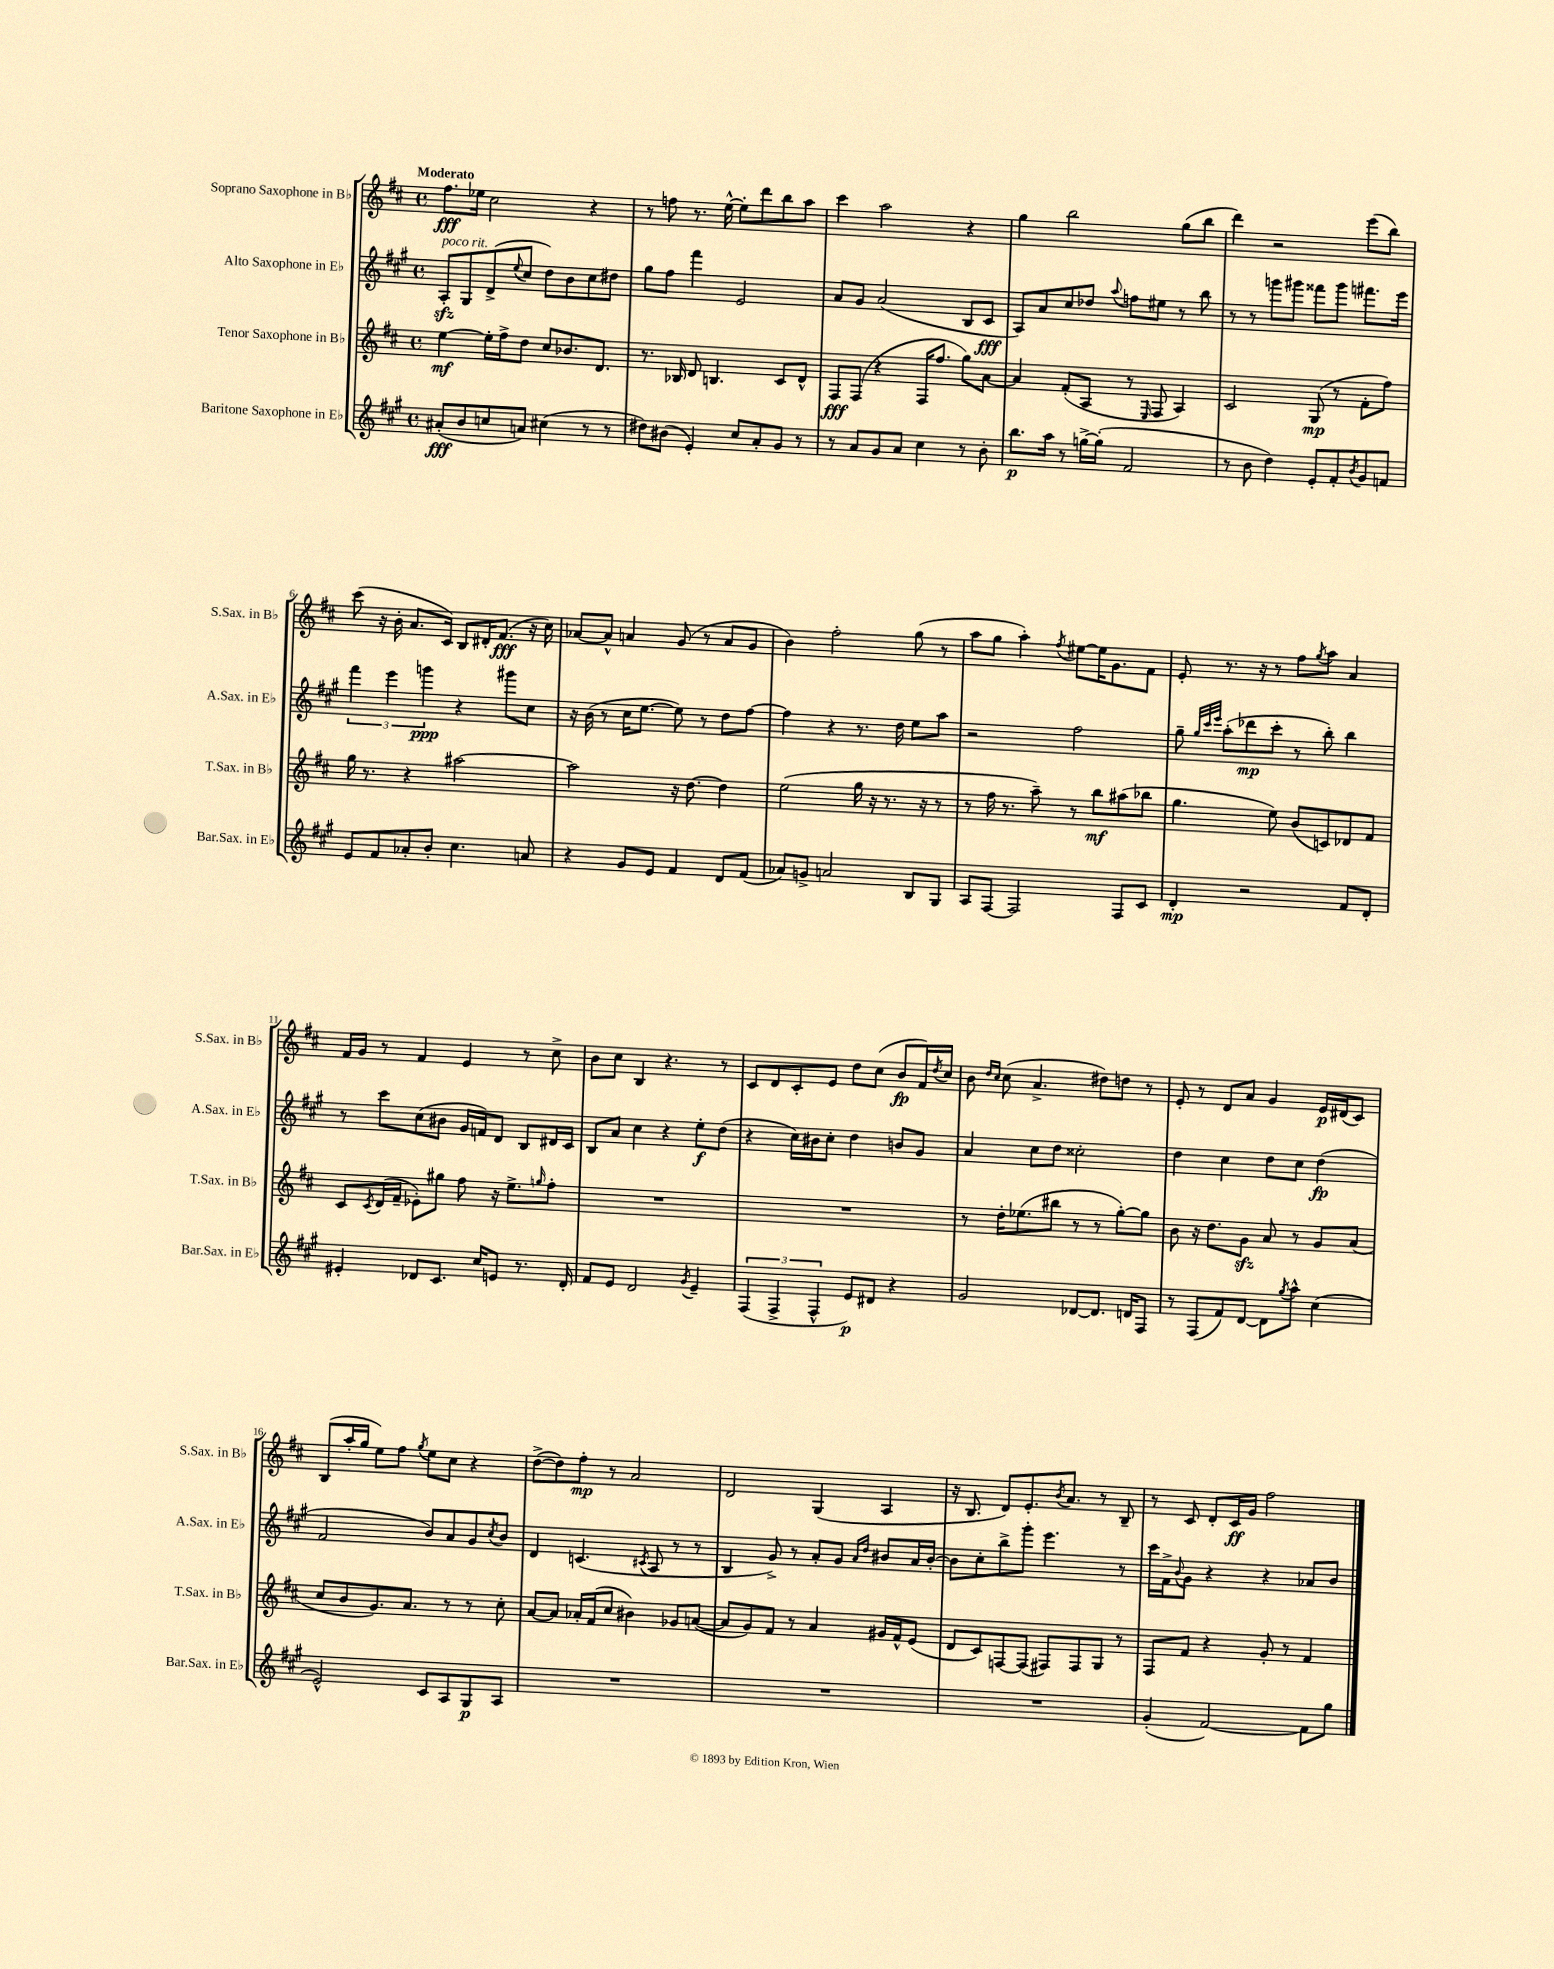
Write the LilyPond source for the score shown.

<<
\new StaffGroup <<
\new Staff = "s0" \with { instrumentName = "Soprano Saxophone in Bb" shortInstrumentName = "S.Sax. in Bb" } {
    \clef treble \key d \major \defaultTimeSignature \time 4/4 \tempo "Moderato"
    fis''8.\fff ees''16 cis''2 r4 |
    r8 f''8 r8. e''16~-^ e''8-. d'''8 b''8 a''8 |
    cis'''4 a''2 r4 |
    g''4 b''2 g''8( b''8 |
    d'''4) r2 e'''8( b''8) |
    cis'''8( r16 b'16-. a'8. cis'16) b8 dis'16-. fis'8.\fff( r16 cis''16) |
    aes'8~ aes'8-^ a'4 g'8( r8 a'8 g'8 |
    b'4) fis''2-. g''8( r8 |
    a''8 g''8 a''4-.) \acciaccatura { fis''8 } eis''8~ eis''16 g'8. fis'8 |
    e'8-. r8. r16 r8 fis''8 \acciaccatura { g''8 } a''8 a'4 |
    fis'16 g'16 r8 fis'4 e'4 r8 cis''8-> |
    b'8 cis''8 b4 r4. r8 |
    cis'8 d'8 cis'8-. e'8 d''8 cis''8( b'8\fp fis'16) \acciaccatura { d''8 } cis''16 |
    b'8 \grace { d''16 cis''16 } cis''8( a'4.-> dis''8) d''8 r8 |
    e'8-. r8 d'8 a'8 g'4 e'16\p dis'16( cis'8) |
    b8( a''16-. g''16 e''8) fis''8 \acciaccatura { g''8 } e''8 cis''8 r4 |
    d''8~->( d''8) fis''8-.\mp r8 a'2 |
    d'2 g4( a4 |
    r16 b8. d'8) e'8.-. \acciaccatura { b'8 } a'8. r8 b8-- |
    r8 cis'8 d'8-. cis'16\ff g'16 fis''2 \bar "|." |
}
\new Staff = "s1" \with { instrumentName = "Alto Saxophone in Eb" shortInstrumentName = "A.Sax. in Eb" } {
    \clef treble \key a \major \defaultTimeSignature \time 4/4
    a8-.\sfz^\markup { \italic "poco rit." } gis8 d'8->( \appoggiatura { e''8 } cis''8 d''8) b'8 cis''8 dis''8 |
    gis''8 fis''8 fis'''4 e'2 |
    a'8 gis'8 a'2( b8 cis'8\fff |
    a8) a'8 cis''8 des''8 \appoggiatura { a''8 } f''8 eis''8 r8 b''8 |
    r8 r8 g'''8 gis'''8 fisis'''8 gis'''8 fis'''8. e'''16 |
    \tuplet 3/2 { fis'''4 e'''4 g'''4\ppp } r4 gis'''8 cis''8 |
    r16 b'16( r8 cis''16 e''8.~ e''8) r8 d''8 fis''8~ |
    fis''4 r4 r8. d''16 e''8 a''8 |
    r2 fis''2 |
    gis''8-- \grace { gis''32 cis'''32 e'''32 } a''8-.( des'''8\mp cis'''8-. r8 b''8-.) b''4 |
    r8 cis'''8 cis''8( bis'8 gis'16 f'16) d'8 b8 dis'16 cis'16 |
    b8 a'8 cis''4 r4 e''8-.\f d''8( |
    r4 cis''16) bis'16 cis''8-. d''4 b'8 gis'8 |
    a'4 cis''8 d''8 cisis''2-. |
    d''4 cis''4 d''8 cis''8 d''4\fp( |
    fis'2 b'8) a'8 gis'8 \acciaccatura { cis''8 } b'8 |
    d'4 c'4.( \acciaccatura { cis'8 } a8 r8 r8 |
    b4 gis'8->) r8 a'8-. gis'8 \grace { a'16 d''16 } bis'8 a'16 bis'16~-. |
    bis'8 cis''8-. b''8-> gis'''8-. e'''4. r8 |
    cis'''16 fis'16-> \appoggiatura { b'8 } gis'8 r4 r4 aes'8 b'8 \bar "|." |
}
\new Staff = "s2" \with { instrumentName = "Tenor Saxophone in Bb" shortInstrumentName = "T.Sax. in Bb" } {
    \clef treble \key d \major \defaultTimeSignature \time 4/4
    e''4~\mf e''16-. fis''16-> d''8 cis''8 bes'8. d'8. |
    r8. bes16 d'8 b4. cis'8 d'8-^ |
    fis8\fff fis8( r4 fis16 fis''8. g''8) a'8~ |
    a'4 fis'8-.( a8 r8 \grace { e16 } fis8 a4) |
    cis'2 g8\mp( r8 fis'8-. fis''8) |
    g''16 r8. r4 ais''2~ |
    ais''2 r16 d''8.~ d''4 |
    e''2( g''16 r16 r8. r16 r8 |
    r8 fis''16 r8. a''8--) r8 b''8\mf ais''8( bes''8 |
    g''4. e''8) b'8( c'8) des'8 fis'8 |
    cis'8 \acciaccatura { cis'8 } d'16( fis'16-- ees'8-.) gis''8 fis''8 r16 e''8.-> \grace { g''16 } fis''8-. |
    R1 |
    R1 |
    r8 d''16-. ees''8.( bis''8 r8 r8 g''8~-.) g''8 |
    b'8 r16 d''8. g'8\sfz a'8 r8 g'8 a'8( |
    cis''8 b'8 g'8.) a'8. r8 r8 cis''8-. |
    a'8~ a'8 aes'16-. fis'16( cis''8 bis'4) ges'8 a'8~( |
    a'8 g'8) fis'8 r8 a'4 gis'16 fis'16-^ e'8( |
    d'8 cis'8) f8~ f8( fis8) fis8 g8 r8 |
    fis8 fis'8 r4 g'8-. r8 fis'4 \bar "|." |
}
\new Staff = "s3" \with { instrumentName = "Baritone Saxophone in Eb" shortInstrumentName = "Bar.Sax. in Eb" } {
    \clef treble \key a \major \defaultTimeSignature \time 4/4
    ais'8-.\fff( b'8 c''8 a'8) cis''4( r8 r8 |
    dis''8) bis'8( e'4-.) cis''8 a'8-. gis'8 r8 |
    r8 a'8 gis'8 a'8 cis''4 r8 b'8-. |
    b''8.\p a''16 r8 g''16~-> g''16-.( fis'2 |
    r8 b'8 d''4) e'8-. fis'8-. \acciaccatura { b'8 } gis'8 f'8 |
    e'8 fis'8 aes'8-. b'8-. cis''4. a'8 |
    r4 gis'8 e'8 fis'4 d'8 fis'8( |
    aes'8) g'8-> a'2 b8 gis8 |
    a8 fis8~ fis2 fis8 cis'8 |
    d'4-.\mp r2 fis'8 d'8-. |
    eis'4-. des'8 cis'8. cis''16 e'8 r8. des'16-. |
    fis'8 e'8 d'2 \acciaccatura { gis'8 } e'4-- |
    \tuplet 3/2 { fis4( fis4-> fis4-^ } e'8\p) dis'8 r4 |
    gis'2 des'8~ des'8. d'16 fis8 |
    r8 fis8( fis'8) d'8~ d'8 \acciaccatura { gis''8 } a''8-^ cis''4( |
    e'2-^) cis'8 a8 gis8\p a8 |
    R1 |
    R1 |
    R1 |
    gis'4-.( fis'2~) fis'8 gis''8 \bar "|." |
}
>>
>>
